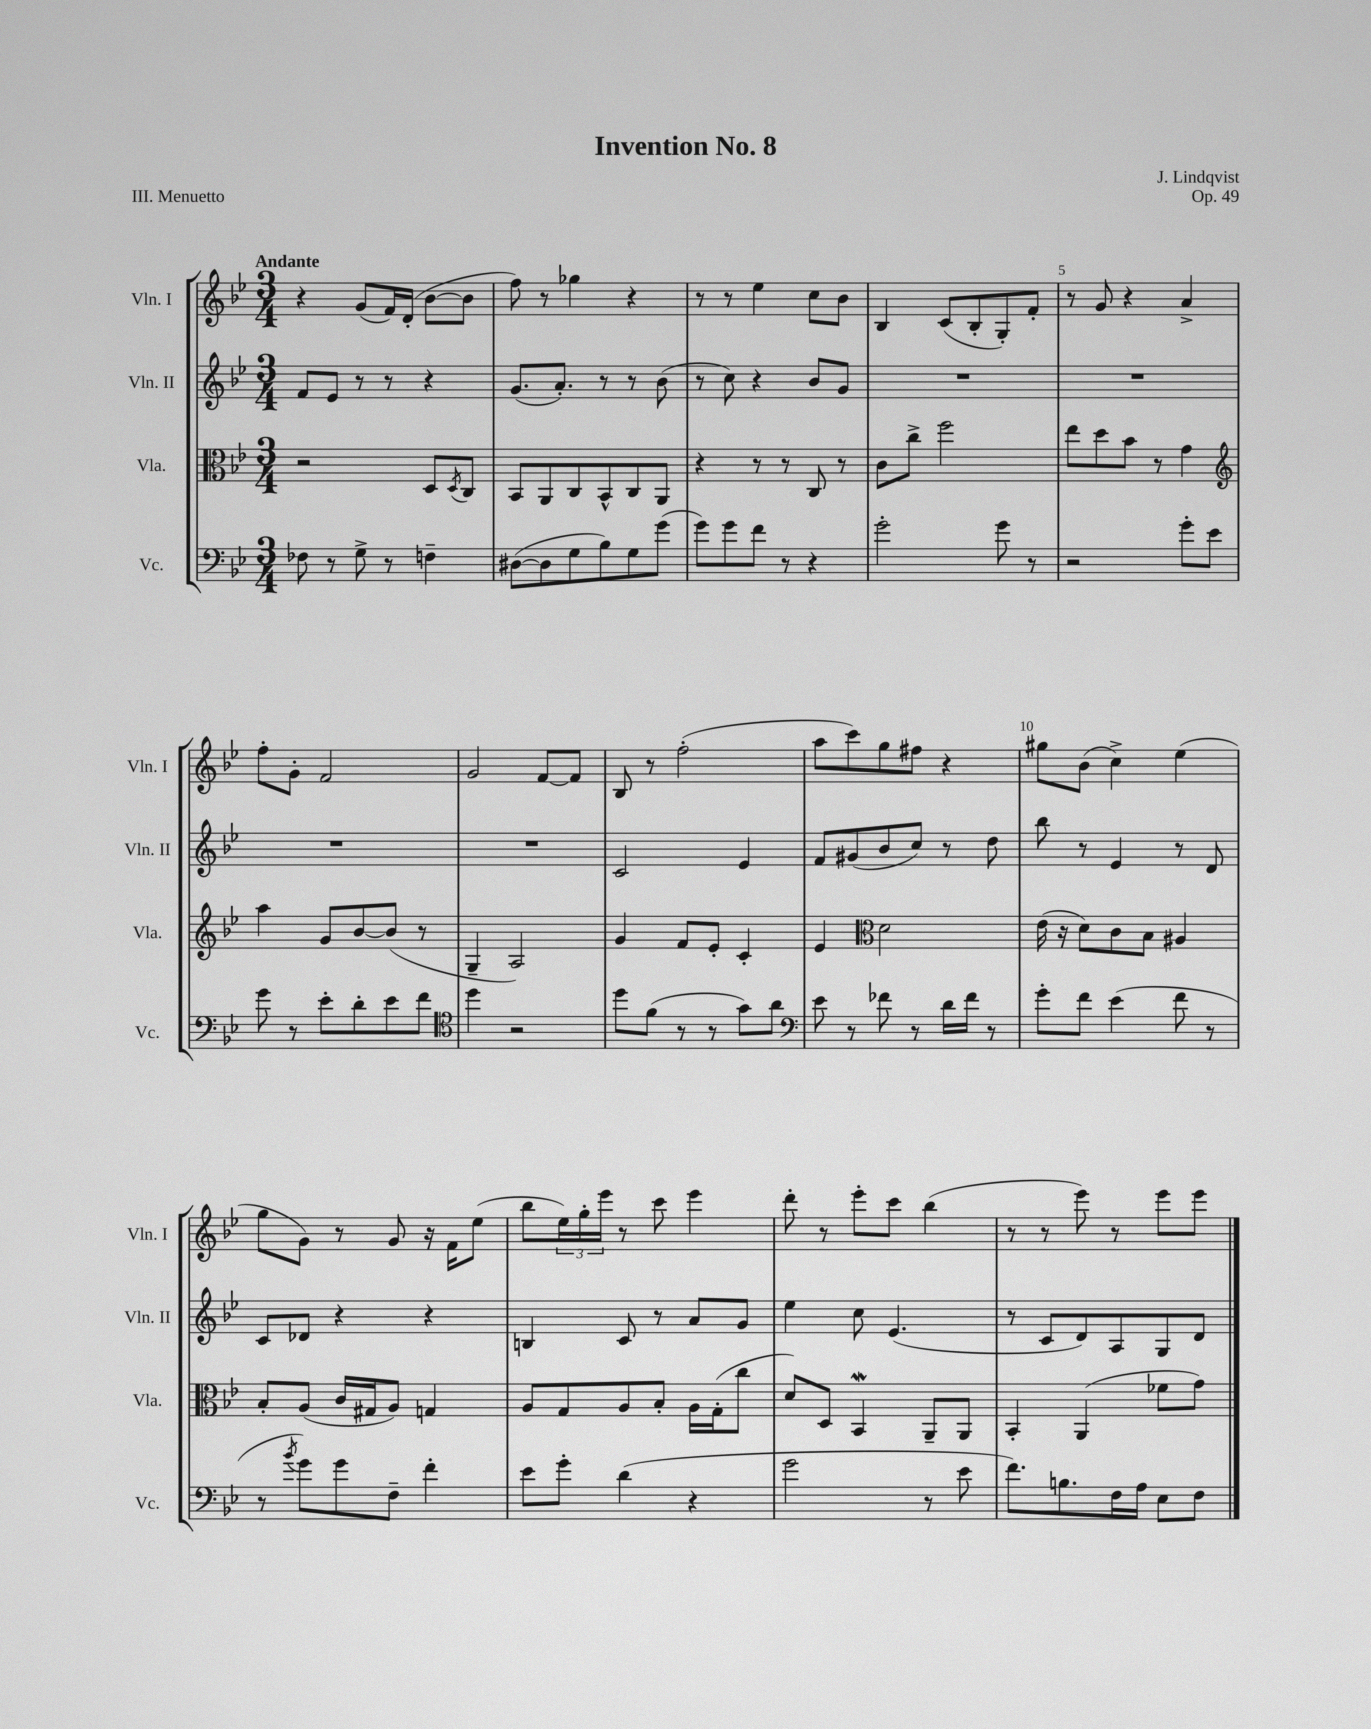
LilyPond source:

\header { title = "Invention No. 8" composer = "J. Lindqvist" opus = "Op. 49" piece = "III. Menuetto" }
<<
\new StaffGroup <<
\new Staff = "s0" \with { instrumentName = "Vln. I" shortInstrumentName = "Vln. I" } {
    \clef treble \key bes \major \numericTimeSignature \time 3/4 \tempo "Andante"
    r4 g'8( f'16) d'16-.( bes'8~ bes'8 |
    f''8) r8 ges''4 r4 |
    r8 r8 ees''4 c''8 bes'8 |
    bes4 c'8( bes8-. g8-.) f'8-. |
    r8 g'8 r4 a'4-> |
    f''8-. g'8-. f'2 |
    g'2 f'8~ f'8 |
    bes8 r8 f''2-.( |
    a''8 c'''8) g''8 fis''8 r4 |
    gis''8 bes'8( c''4->) ees''4( |
    g''8 g'8) r8 g'8 r16 f'16 ees''8( |
    bes''8 \tuplet 3/2 { ees''16) g''16-. ees'''16 } r8 c'''8 ees'''4 |
    d'''8-. r8 ees'''8-. c'''8 bes''4( |
    r8 r8 ees'''8) r8 ees'''8 ees'''8 \bar "|." |
}
\new Staff = "s1" \with { instrumentName = "Vln. II" shortInstrumentName = "Vln. II" } {
    \clef treble \key bes \major \numericTimeSignature \time 3/4
    f'8 ees'8 r8 r8 r4 |
    g'8.( a'8.-.) r8 r8 bes'8( |
    r8 c''8) r4 bes'8 g'8 |
    R2. |
    R2. |
    R2. |
    R2. |
    c'2 ees'4 |
    f'8 gis'8( bes'8 c''8) r8 d''8 |
    bes''8 r8 ees'4 r8 d'8 |
    c'8 des'8 r4 r4 |
    b4 c'8 r8 a'8 g'8 |
    ees''4 c''8 ees'4.( |
    r8 c'8 d'8) a8 g8 d'8 \bar "|." |
}
\new Staff = "s2" \with { instrumentName = "Vla." shortInstrumentName = "Vla." } {
    \clef alto \key bes \major \numericTimeSignature \time 3/4
    r2 d8 \acciaccatura { d8 } c8 |
    bes,8 a,8 c8 bes,8-^ c8 a,8 |
    r4 r8 r8 c8 r8 |
    c'8 c''8-> f''2 |
    ees''8 d''8 bes'8 r8 g'4 |
    \clef treble a''4 g'8 bes'8~ bes'8( r8 |
    g4-- a2) |
    g'4 f'8 ees'8-. c'4-. |
    ees'4 \clef alto d'2 |
    ees'16( r16 d'8) c'8 bes8 ais4 |
    bes8-. a8( c'16 gis16 a8) g4 |
    a8 g8 a8 bes8-. a16 g16-.( c''8 |
    d'8) d8 bes,4\mordent a,8-- a,8 |
    bes,4-. a,4( fes'8 g'8) \bar "|." |
}
\new Staff = "s3" \with { instrumentName = "Vc." shortInstrumentName = "Vc." } {
    \clef bass \key bes \major \numericTimeSignature \time 3/4
    fes8 r8 g8-> r8 f4-- |
    dis8~( dis8 g8 bes8) g8 g'8( |
    g'8) g'8 f'8 r8 r4 |
    g'2-. g'8 r8 |
    r2 g'8-. ees'8 |
    g'8 r8 ees'8-. d'8-. ees'8 f'8 |
    \clef tenor d''4 r2 |
    d''8 f'8( r8 r8 g'8) a'8 |
    \clef bass ees'8 r8 fes'8 r8 d'16 fes'16 r8 |
    g'8-. f'8 ees'4( f'8 r8 |
    r8 \acciaccatura { bes'8 } g'8) g'8 f8-- f'4-. |
    ees'8 g'8-. d'4( r4 |
    g'2 r8 ees'8 |
    f'8.) b8. f16 a16 ees8 f8 \bar "|." |
}
>>
>>
\layout { \context { \Score \override BarNumber.break-visibility = ##(#f #t #t) barNumberVisibility = #(every-nth-bar-number-visible 5) } }
